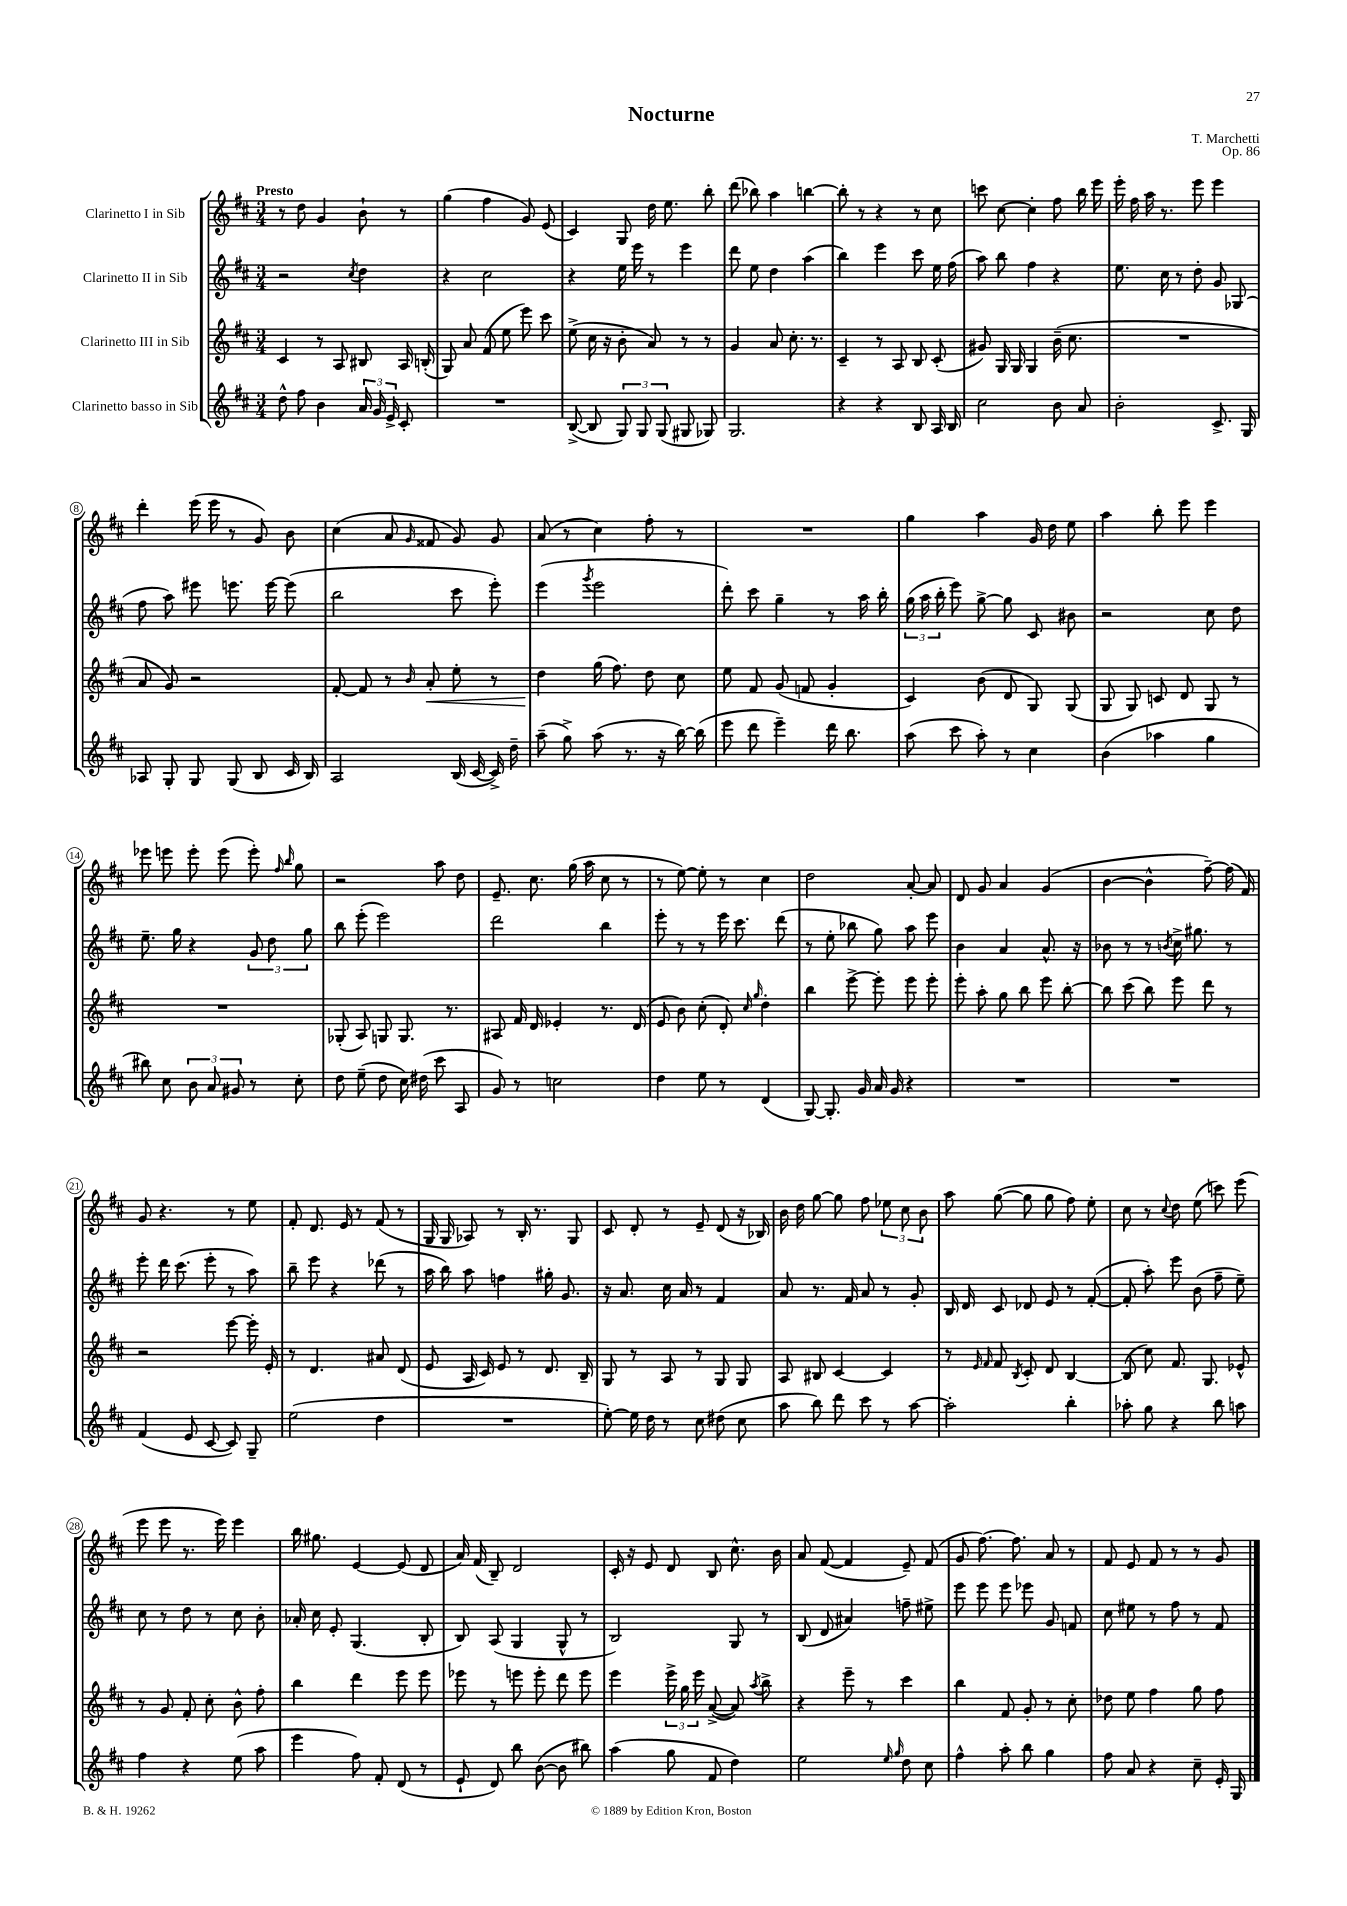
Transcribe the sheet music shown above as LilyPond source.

\header { title = "Nocturne" composer = "T. Marchetti" opus = "Op. 86" }
<<
\new StaffGroup <<
\new Staff = "s0" \with { instrumentName = "Clarinetto I in Sib" } {
    \clef treble \key d \major \numericTimeSignature \time 3/4 \tempo "Presto"
    \autoBeamOff r8 d''8 g'4 b'8-! r8 |
    g''4( fis''4 g'8) e'8( |
    cis'4) g8 d''16 e''8. b''8-. |
    d'''8( bes''8) a''4 b''4~ |
    b''8-. r8 r4 r8 cis''8 |
    c'''8 cis''8~ cis''4-. fis''8 b''16 e'''16 |
    e'''16-. fis''16 a''16 r8. e'''8 e'''4 |
    d'''4-. e'''16( e'''16 r8 g'8) b'8 |
    cis''4( a'8 \grace { g'16 } fisis'8 g'8) g'8 |
    a'8( r8 cis''4) fis''8-. r8 |
    R2. |
    g''4 a''4 g'16 d''16 e''8 |
    a''4 b''8-. e'''8 e'''4 |
    ees'''8 e'''8 e'''8-. e'''8( e'''8-.) \grace { fis''16 b''16 } g''8 |
    r2 a''8 d''8 |
    e'8.-- cis''8. g''16( a''16 cis''8 r8 |
    r8 e''8~) e''8-. r8 cis''4 |
    d''2 a'8~-. a'8 |
    d'8 g'8 a'4 g'4( |
    b'4~ b'4-^ fis''8~--) fis''16( fis'16) |
    g'8 r4. r8 e''8 |
    fis'8-. d'8. e'16 r8 fis'8( r8 |
    g16 g16 aes8) r8 b16-. r8. g8 |
    cis'8 d'8-. r8 e'8-- d'8( r16 bes16) |
    b'16 d''16 g''8~ g''8 fis''8 \tuplet 3/2 { ees''8 cis''8 b'8 } |
    a''8 g''8~( g''8 g''8 fis''8) e''8-. |
    cis''8 r8 \appoggiatura { cis''8 } d''8 e''8( c'''8) e'''8( |
    e'''8 e'''8 r8. e'''16) e'''4 |
    b''16 gis''8. e'4~ e'8( d'8 |
    a'16) fis'16( b8--) d'2 |
    cis'16-. r16 e'8 d'8 b8 cis''8.-^ b'16 |
    a'8 fis'8~( fis'4 e'8--) fis'8( |
    g'8 fis''8.~) fis''8. a'8 r8 |
    fis'8 e'8 fis'8 r8 r8 g'8 \bar "|." |
}
\new Staff = "s1" \with { instrumentName = "Clarinetto II in Sib" } {
    \clef treble \key d \major \numericTimeSignature \time 3/4
    \autoBeamOff r2 \acciaccatura { cis''8 } d''4 |
    r4 cis''2 |
    r4 e''16 e'''16 r8 e'''4 |
    d'''8 e''8 d''4 a''4( |
    b''4) e'''4 cis'''8 e''16 fis''16( |
    a''8) b''8 fis''4 r4 |
    e''8. cis''16 r8 d''8-. g'8 ges8( |
    fis''8 a''8) eis'''8 e'''8. e'''16~ e'''8( |
    b''2 cis'''8 e'''8-.) |
    e'''4( \acciaccatura { g'''8 } e'''2 |
    d'''8-.) cis'''8 g''4-- r8 a''16 b''16-. |
    \tuplet 3/2 { g''16( a''16 b''16-. } e'''8) g''8~-> g''8 cis'8 bis'8 |
    r2 cis''8 d''8 |
    e''8.-- g''16 r4 \tuplet 3/2 { g'8 d''8 g''8 } |
    b''8 e'''8-.( e'''2) |
    d'''2 b''4 |
    e'''8-. r8 r8 e'''16 cis'''8. d'''8( |
    r8 e''8-. bes''8 g''8) a''8 e'''8 |
    b'4 a'4 a'8.-^ r16 |
    bes'8 r8 r8 \acciaccatura { b'8 } cis''16-> gis''8. r8 |
    e'''8-. d'''16 cis'''8.( e'''8-. r8 a''8) |
    b''8-- e'''8 r4 des'''8( r8 |
    a''16 b''16) a''8 f''4 gis''16-. g'8. |
    r16 a'8. cis''16 a'16 r8 fis'4 |
    a'8 r8. fis'16 a'8 r8 g'8-. |
    b16 d'16 cis'8 des'8 e'8 r8 fis'8~-.( |
    fis'8-. a''8-.) e'''8 b'8( fis''8-- e''8--) |
    cis''8 r8 d''8 r8 cis''8 b'8-. |
    aes'16-. cis''16 e'8-. g4.( b8-. |
    b8) a8( g4 g8-^ r8 |
    b2) g8 r8 |
    b8( d'8 ais'4) f''8-- eis''8-> |
    e'''8 e'''8 e'''8 ees'''8 g'8 f'8 |
    cis''8 eis''8 r8 fis''8 r8 fis'8 \bar "|." |
}
\new Staff = "s2" \with { instrumentName = "Clarinetto III in Sib" } {
    \clef treble \key d \major \numericTimeSignature \time 3/4
    \autoBeamOff cis'4 r8 a8 bis8 a16 b16-.( |
    g8) a'8 fis'8( e''8 e'''8) cis'''8 |
    e''8->( cis''16 r16 b'8-. a'8) r8 r8 |
    g'4 a'8 cis''8.-. r8. |
    cis'4-- r8 a8 b8 cis'8-.( |
    gis'8) g16 g16 g4 b'16--( cis''8. |
    R2. |
    a'8 g'8) r2 |
    fis'8~-. fis'8 r8 \grace { b'16 } a'8-.\< e''8-. r8 |
    d''4\! g''16( fis''8.) d''8 cis''8 |
    e''8 fis'8 g'8( f'8 g'4-. |
    cis'4) b'8( d'8 g8) g8( |
    g8 g8) c'8 d'8 g8 r8 |
    R2. |
    ges8-.( a8) g8 g8. r8. |
    ais8 fis'16 d'16 ees'4-. r8. d'16( |
    e'8 b'8) cis''8-.( d'8-.) \grace { cis''16 g''16 } d''4-. |
    b''4 e'''8~-> e'''8-. e'''8 e'''8-. |
    e'''8-. a''8-. g''8 b''8 e'''8 b''8~-. |
    b''8 cis'''8( b''8) e'''8 d'''8 r8 |
    r2 e'''8~ e'''16-. e'16-. |
    r8 d'4. ais'8 d'8( |
    e'8 a16 cis'16) e'8 r8 d'8. b16-- |
    g8 r8 a8 r8 g8 g8 |
    a8 bis8 cis'4~ cis'4 |
    r8 \grace { e'16 fis'16 } fis'8 \acciaccatura { b8 } cis'8-. d'8 b4~ |
    b8( cis''8) fis'8. g8. ees'8-^ |
    r8 g'8 fis'8-. cis''8-. b'8-^ fis''8-. |
    b''4 d'''4 e'''8 e'''8 |
    ees'''8 r8 e'''8 e'''8-. d'''8 e'''8 |
    e'''4 \tuplet 3/2 { e'''16-> g''16 e'''16 } a'8~->( a'8) \acciaccatura { a''8 } b''8-> |
    r4 e'''8-- r8 cis'''4 |
    b''4 fis'8 g'8-. r8 cis''8-. |
    des''8 e''8 fis''4 g''8 fis''8 \bar "|." |
}
\new Staff = "s3" \with { instrumentName = "Clarinetto basso in Sib" } {
    \clef treble \key d \major \numericTimeSignature \time 3/4
    \autoBeamOff d''8-^ fis''8 b'4 \tuplet 3/2 { a'16 g'16 e'16-> } cis'8-. |
    R2. |
    b8~->( b8 \tuplet 3/2 { g8) g8 g8( } gis8 ges8) |
    g2. |
    r4 r4 b8 a16 b16 |
    cis''2 b'8 a'8 |
    b'2-. cis'8.-> g16 |
    aes8 g8-. g8 g8( b8 cis'16 b16) |
    a2 b16( cis'16~ cis'16->) d''16-- |
    a''8--( g''8->) a''8( r8. r16 b''16~) b''16( |
    e'''8 d'''8 e'''4--) d'''16 b''8. |
    a''8( cis'''8 a''8-.) r8 cis''4 |
    b'4( aes''4 g''4 |
    bis''8) cis''8 \tuplet 3/2 { b'8 a'8 gis'8 } r8 cis''8-. |
    d''8 e''8--( d''8 cis''16) dis''16( cis'''8 a8 |
    g'8) r8 c''2 |
    d''4 e''8 r8 d'4( |
    g8~) g8.-. g'16 a'16 g'16 r4 |
    R2. |
    R2. |
    fis'4( e'8 cis'8~ cis'8) g8-- |
    e''2( d''4 |
    R2. |
    e''8~-.) e''16 d''16 r8 cis''8 dis''8( cis''8 |
    a''8 b''8) d'''8 cis'''8 r8 a''8~ |
    a''2-. b''4-. |
    aes''8-. g''8 r4 b''8 a''8 |
    fis''4 r4 e''8( a''8 |
    e'''4 fis''8) fis'8-. d'8( r8 |
    e'8-! d'8) b''8 b'8~( b'8 bis''8) |
    a''4( g''8 fis'8 d''4) |
    e''2 \grace { e''16 g''16 } d''8 cis''8 |
    fis''4-^ a''8-. b''8 g''4 |
    fis''8 a'8 r4 cis''8-- e'16-. g16 \bar "|." |
}
>>
>>
\layout { \context { \Score \override BarNumber.stencil = #(make-stencil-circler 0.1 0.3 ly:text-interface::print) } }
